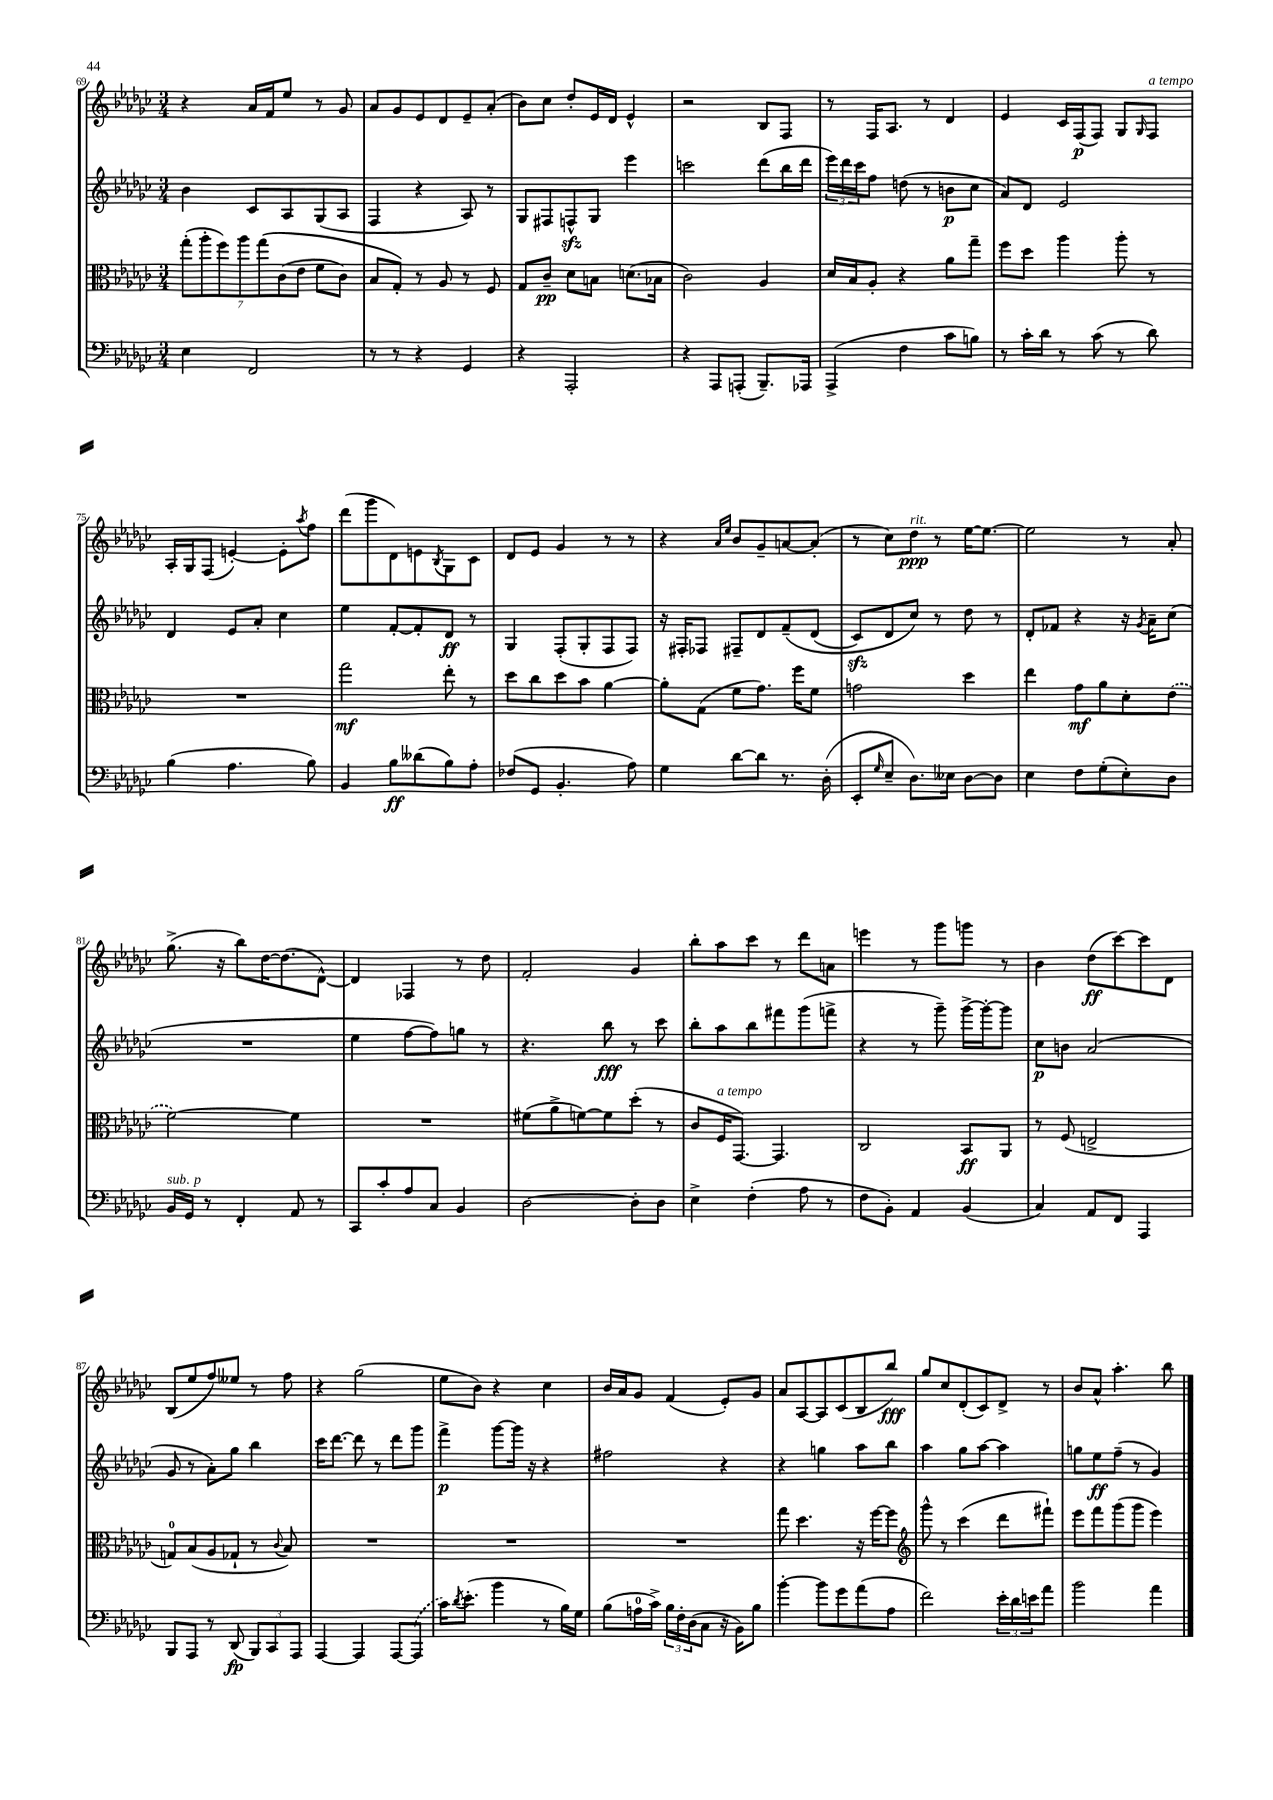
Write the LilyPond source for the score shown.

<<
\new StaffGroup <<
\new Staff = "s0" {
    \clef treble \key ges \major \numericTimeSignature \time 3/4
    r4 aes'16 f'16 ees''8 r8 ges'8 |
    aes'8 ges'8 ees'8 des'8 ees'8-- aes'8-.( |
    bes'8) ces''8 des''8-. ees'16 des'16 ees'4-^ |
    r2 bes8 f8 |
    r8 f16 aes8. r8 des'4 |
    ees'4 ces'16 f16\p( f8) ges8 \grace { ges16 } f8^\markup { \italic "a tempo" } |
    aes16-. ges16 f8( e'4~-.) e'8-. \acciaccatura { aes''8 } f''8 |
    des'''8( ges'''8 des'8) e'8 \acciaccatura { bes8 } ges8 ces'8 |
    des'8 ees'8 ges'4 r8 r8 |
    r4 \grace { aes'16 ees''16 } bes'8 ges'8-- a'8~ a'8-.( |
    r8 ces''8) des''8\ppp^\markup { \italic "rit." } r8 ees''16~ ees''8.~ |
    ees''2 r8 aes'8-. |
    ges''8.->( r16 bes''8) des''16~ des''8.( des'8~-^) |
    des'4 fes4 r8 des''8 |
    f'2-. ges'4 |
    bes''8-. aes''8 ces'''8 r8 des'''8 a'8 |
    e'''4 r8 ges'''8 g'''8 r8 |
    bes'4 des''8\ff( ces'''8~) ces'''8 des'8 |
    bes8( ees''8 f''8) eeses''8 r8 f''8 |
    r4 ges''2( |
    ees''8 bes'8) r4 ces''4 |
    bes'16 aes'16 ges'8 f'4( ees'8-.) ges'8 |
    aes'8 aes8~ aes8 ces'8( bes8 bes''8\fff) |
    ges''8 ces''8 des'8-.( ces'8) des'8-> r8 |
    bes'8 aes'8-^ aes''4.-. bes''8 \bar "|." |
}
\new Staff = "s1" {
    \clef treble \key ges \major \numericTimeSignature \time 3/4
    bes'4 ces'8 aes8 ges8( aes8 |
    f4 r4 aes8) r8 |
    ges8 fis8 f8-^\sfz ges8 ees'''4 |
    c'''2 des'''8( bes''16 des'''16 |
    \tuplet 3/2 { ees'''16) des'''16 ces'''16 } f''8 d''8( r8 b'8\p ces''8 |
    aes'8) des'8 ees'2 |
    des'4 ees'8 aes'8-. ces''4 |
    ees''4 f'8~-. f'8-. des'8\ff r8 |
    ges4 f8-.( ges8-. f8 f8) |
    r16 fis16-. fes8 fis8-- des'8 f'8--\( des'8( |
    ces'8\sfz) des'8 ces''8\) r8 des''8 r8 |
    des'8-. fes'8 r4 r16 \acciaccatura { ges'8 } aes'16-- ces''8( |
    R2. |
    ees''4 f''8~ f''8) g''8 r8 |
    r4. bes''8\fff r8 ces'''8 |
    bes''8-. aes''8 bes''8 fis'''8 ges'''8( f'''8-> |
    r4 r8 ges'''8--) ges'''16~-> ges'''16~-. ges'''8 |
    ces''8\p b'8 aes'2( |
    ges'8 r8 aes'8-.) ges''8 bes''4 |
    ces'''16 des'''8.~ des'''8 r8 des'''8 ges'''8 |
    f'''4->\p ges'''8~ ges'''16 r16 r4 |
    fis''2 r4 |
    r4 g''4 aes''8 bes''8 |
    aes''4 ges''8 aes''8~ aes''4 |
    g''8 ees''8\ff f''8--( r8 ges'4) \bar "|." |
}
\new Staff = "s2" {
    \clef alto \key ges \major \numericTimeSignature \time 3/4
    \tuplet 7/4 { ges''8-.( aes''8-. f''8) aes''8 ges''8\( ces'8( ees'8 } f'8 ces'8) |
    bes8 ges8-.\) r8 aes8 r8 f8 |
    ges8 ces'8--\pp des'8 b8 d'8.( bes16 |
    ces'2) aes4 |
    des'16 bes16 aes8-. r4 aes'8 ges''8-- |
    f''8 des''8 aes''4 aes''8-. r8 |
    R2. |
    ges''2\mf ees''8-. r8 |
    des''8 ces''8 des''8 bes'8 aes'4~ |
    aes'8-. ges8( f'8 ges'8.) f''16 f'8 |
    g'2 des''4 |
    ees''4 ges'8\mf aes'8 des'8-. \once \slurDashed ees'8( |
    f'2~) f'4 |
    R2. |
    fis'8( aes'8-> f'8~) f'8 des''8-.( r8 |
    ces'8 f16^\markup { \italic "a tempo" } ges,8.~) ges,4. |
    ces2 bes,8\ff aes,8 |
    r8 f8( e2-> |
    g8-0) bes8( aes8 ges8-! r8 \appoggiatura { ces'8 } bes8) |
    R2. |
    R2. |
    R2. |
    ges''8 des''4. r16 f''16~ f''8 |
    \clef treble ges'''8-^ r8 ces'''4( des'''8 fis'''8-!) |
    ees'''8 f'''8 ges'''8( ges'''8 ees'''4) \bar "|." |
}
\new Staff = "s3" {
    \clef bass \key ges \major \numericTimeSignature \time 3/4
    ees4 f,2 |
    r8 r8 r4 ges,4 |
    r4 aes,,2-. |
    r4 aes,,8 a,,8-.( bes,,8.--) aes,,16 |
    aes,,4->( f4 ces'8 b8) |
    r8 ces'16-. des'16 r8 ces'8( r8 des'8) |
    bes4( aes4. bes8) |
    bes,4 bes8\ff deses'8( bes8) aes8-. |
    fes8( ges,8 bes,4.-. aes8) |
    ges4 des'8~ des'8 r8. des16-.( |
    ees,8-. \grace { ges16 } ees8-- des8.) eeses16 des8~ des8 |
    ees4 f8 ges8-.( ees8-.) des8 |
    bes,16^\markup { \italic "sub. p" } ges,16 r8 f,4-. aes,8 r8 |
    ces,8 ces'8-. aes8 ces8 bes,4 |
    des2~ des8-. des8 |
    ees4-> f4-.( aes8 r8 |
    f8 bes,8-.) aes,4 bes,4( |
    ces4) aes,8 f,8 aes,,4 |
    bes,,8 aes,,8 r8 des,8\fp( \tuplet 3/2 { bes,,8) ces,8 aes,,8 } |
    aes,,4~ aes,,4 aes,,8~ \once \slurDashed aes,,8( |
    ces'16) \acciaccatura { des'8 } ees'8.-.( bes'4 r8 bes16) ges16 |
    bes8( a16-0 ces'16->) \tuplet 3/2 { bes16 f16-. des16( } ces8 r16 bes,16) bes8 |
    bes'4~-. bes'8 ges'8 aes'8( aes8 |
    f'2) \tuplet 3/2 { ees'16-. des'16 e'16 } aes'8 |
    bes'2 aes'4 \bar "|." |
}
>>
>>
\layout { \context { \Score currentBarNumber = #69 } }
